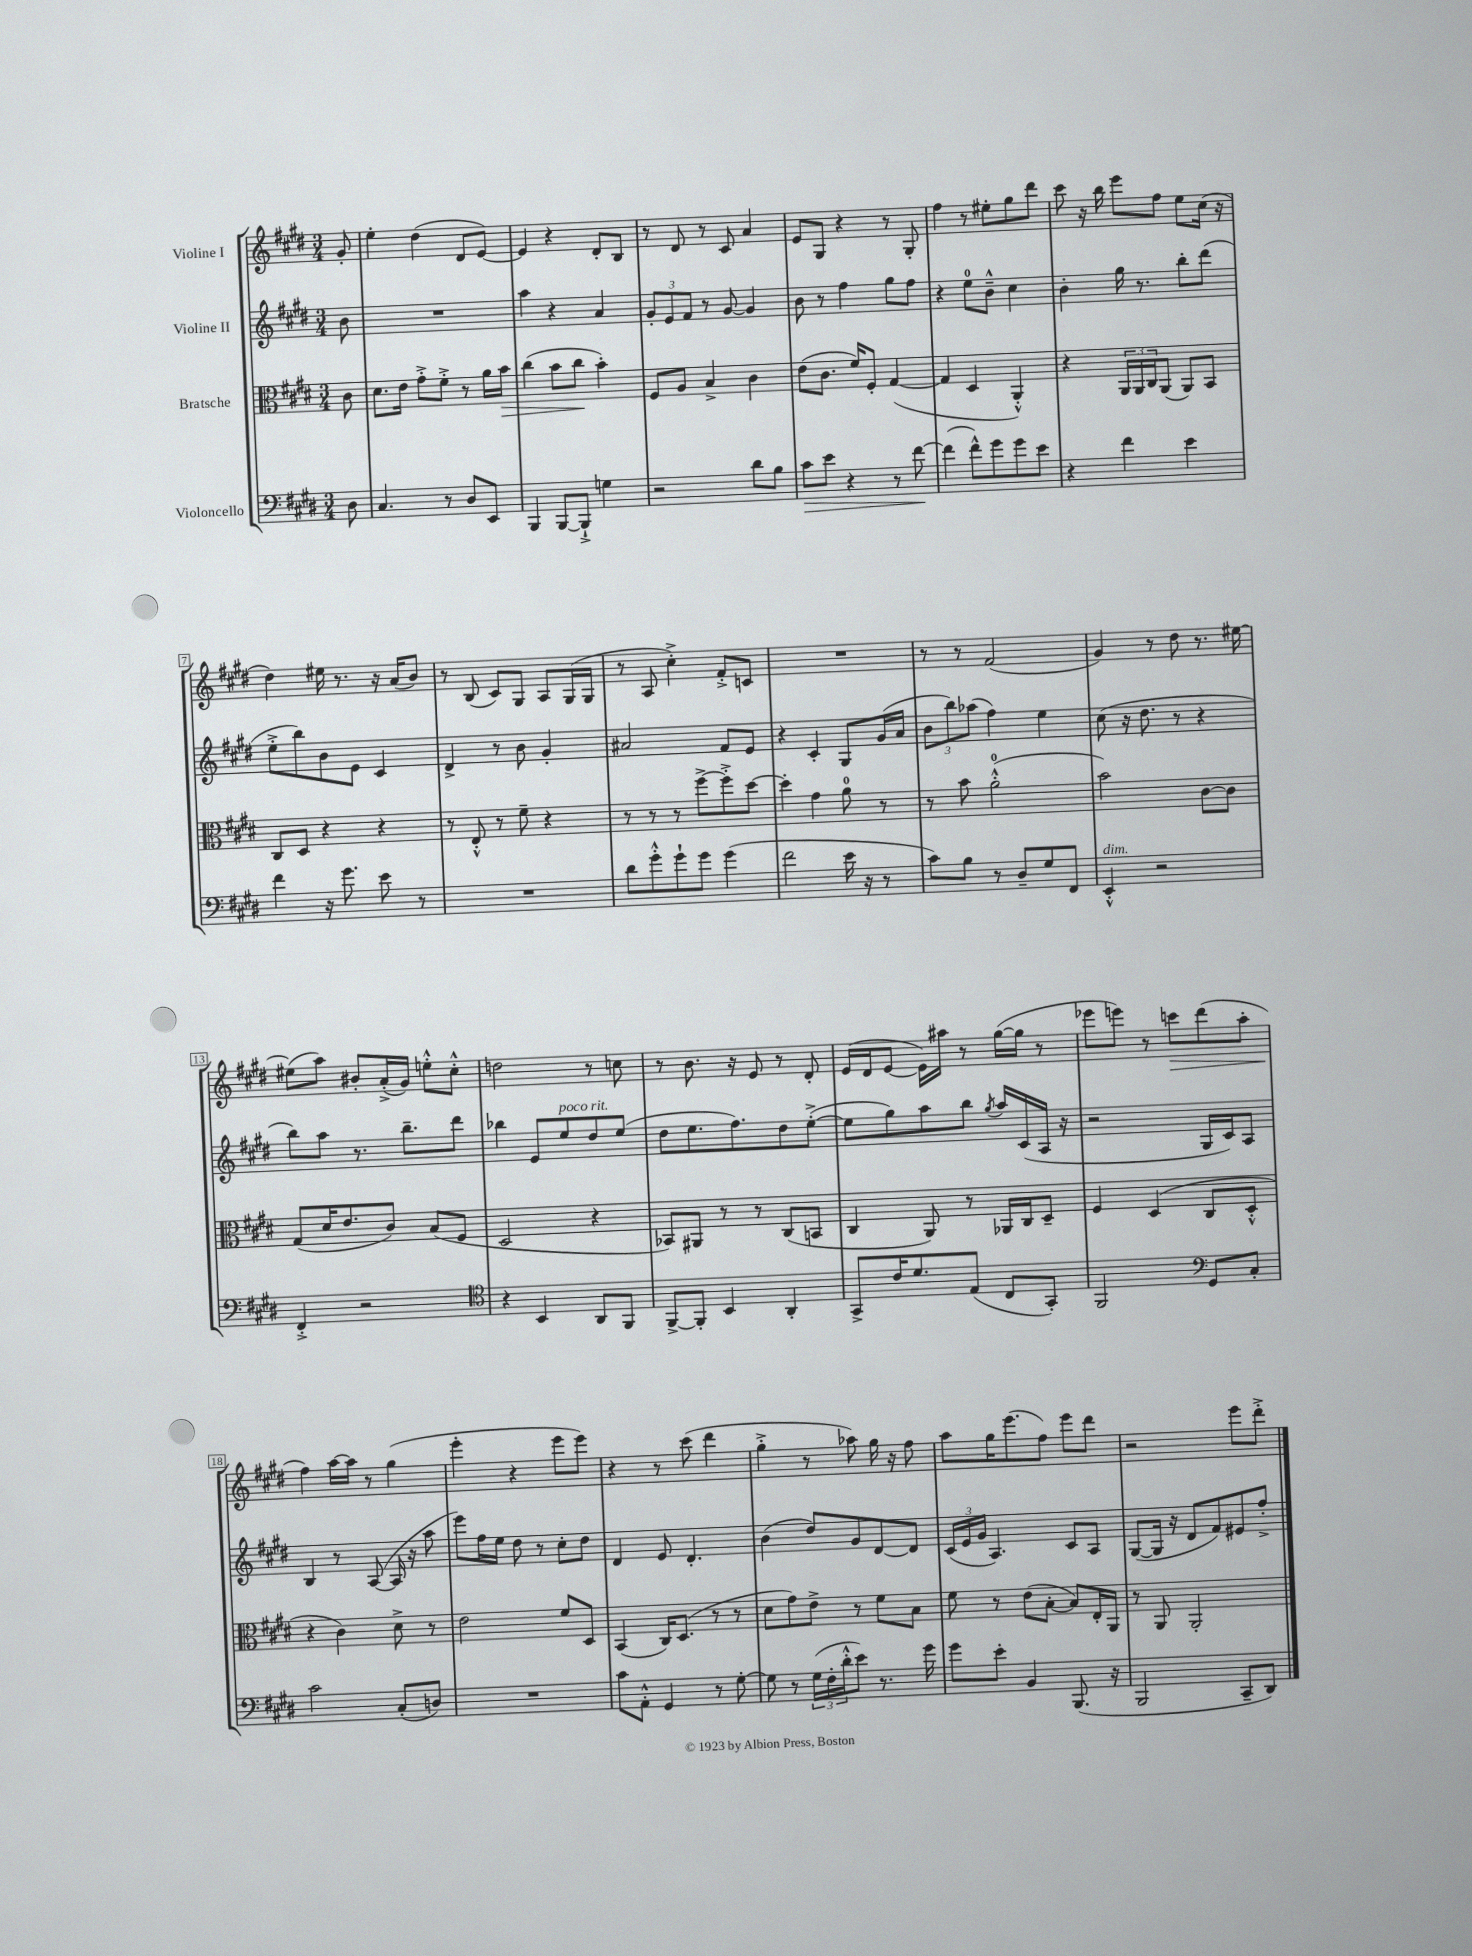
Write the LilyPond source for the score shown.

<<
\new StaffGroup <<
\new Staff = "s0" \with { instrumentName = "Violine I" } {
    \clef treble \key e \major \numericTimeSignature \time 3/4 \partial 8
    gis'8-. |
    e''4-. dis''4( dis'8 e'8~) |
    e'4 r4 dis'8-. b8 |
    r8 dis'8 r8 cis'8 a'4 |
    e'8 gis8 r4 r8 gis8-. |
    fis''4 r8 eis''8-. gis''8 dis'''8 |
    cis'''8 r16 b''16 e'''8 fis''8 e''8 cis''16( r16 |
    dis''4) eis''16 r8. r16 a'16( b'8) |
    r8 b8( cis'8) gis8 a8 gis16( gis16 |
    r8 a8 cis''4-.->) fis'8-.-> c'8 |
    R2. |
    r8 r8 fis'2( |
    gis'4) r8 dis''8 r8. eis''16~ |
    eis''8( a''8) bis'8-. a'16-.->( gis'16) e''8-.-^ cis''8-.-^ |
    d''2 r8 c''8 |
    r8 b'8. r16 e'8 r8 dis'8-. |
    e'16( dis'16 e'8~ e'16) ais''16 r8 gis''16~( gis''16 r8 |
    ees'''8 e'''8) r8 c'''8\> dis'''8( a''8-. |
    fis''4\!) a''16~ a''16 r8 gis''4( |
    e'''4-. r4 e'''8 e'''8) |
    r4 r8 cis'''8( dis'''4 |
    gis''4-.-> r8 aes''8) gis''16 r16 fis''8 |
    a''8 gis''16 e'''8.( fis''8) e'''8 dis'''8 |
    r2 e'''8 dis'''8-.-> \bar "|." |
}
\new Staff = "s1" \with { instrumentName = "Violine II" } {
    \clef treble \key e \major \numericTimeSignature \time 3/4 \partial 8
    b'8 |
    R2. |
    a''4 r4 a'4 |
    \tuplet 3/2 { gis'8-. e'8 fis'8 } r8 gis'8~ gis'4 |
    b'8 r8 fis''4 gis''8 fis''8 |
    r4 e''8-0 b'8---^ cis''4 |
    b'4-. gis''16 r8. b''8-. dis'''8( |
    e''8-.-> b''8) b'8 e'8 cis'4 |
    dis'4-> r8 b'8 gis'4-. |
    ais'2 fis'8 e'8 |
    r4 cis'4-. gis8 gis'16( a'16 |
    \tuplet 3/2 { b'8 b''8) aes''8( } fis''4) e''4 |
    cis''8( r16 dis''8. r8 r4 |
    b''8) a''8 r8. b''8.-- dis'''8 |
    bes''4 e'8 e''8^\markup { \italic "poco rit." } dis''8 e''8( |
    dis''8 e''8. fis''8.) dis''8 e''8~-.->( |
    e''8 gis''8) a''8 b''8 \acciaccatura { gis''8 } a''16 cis'16( a16 r16 |
    r2 gis16 cis'16) a8 |
    b4 r8 a8~( a16 r16 a''8 |
    e'''8) fis''16 e''16 dis''8 r8 cis''8-. dis''8 |
    dis'4 e'8 dis'4.-. |
    b'4( dis''8) gis'8 dis'8~ dis'8 |
    \tuplet 3/2 { cis'16( e'16 gis'16 } a4.) cis'8 a8 |
    gis8~( gis16 r16 dis'8 fis'8) eis'8 fis''8-.-> \bar "|." |
}
\new Staff = "s2" \with { instrumentName = "Bratsche" } {
    \clef alto \key e \major \numericTimeSignature \time 3/4 \partial 8
    cis'8 |
    dis'8. e'16 gis'8-.-> fis'8-.-> r8 a'16 b'16\> |
    cis''4( b'8 cis''8\! b'4-.) |
    fis8 a8 b4-> cis'4 |
    e'8( cis'8. fis'16) fis8-. gis4~( |
    gis4 dis4 a,4-.-^) |
    r4 \tuplet 3/2 { a,16 a,16 cis16 } a,8( a,8) b,8 |
    cis8 dis8 r4 r4 |
    r8 e8-.-^ r8 fis'8-- r4 |
    r8 r8 r8 fis''8~-> fis''8-.-> dis''8~ |
    dis''4-. gis'4 a'8-0 r8 |
    r8 b'8 a'2-0-.-^( |
    b'2) cis'8~ cis'8 |
    gis8( dis'16 e'8. cis'8) b8( fis8 |
    dis2 r4 |
    bes,8) ais,8 r8 r8 cis8( b,8 |
    cis4 a,8) r8 aes,16 cis16 dis8-- |
    fis4 dis4( cis8 dis8-.-^ |
    r4 cis'4) dis'8-> r8 |
    e'2 fis'8 dis8 |
    b,4( cis16) dis8.( r8 r8 |
    dis'8 gis'8) e'8-> r8 fis'8 b8 |
    fis'8 r8 e'8( b8~-. b8) e16-. a,16 |
    r8 a,8 a,2-. \bar "|." |
}
\new Staff = "s3" \with { instrumentName = "Violoncello" } {
    \clef bass \key e \major \numericTimeSignature \time 3/4 \partial 8
    dis8 |
    cis4. r8 dis8 e,8 |
    b,,4 b,,8~ b,,8-!-> g4 |
    r2 dis'8 b8 |
    cis'8\> e'8 r4 r8 fis'8~\! |
    fis'4( fis'8-^) gis'8 gis'8 e'8 |
    r4 fis'4 e'4 |
    fis'4 r16 gis'8. e'8 r8 |
    R2. |
    dis'8 gis'8-.-^ gis'8-! gis'8 gis'4( |
    fis'2 e'16 r16 r8 |
    cis'8) b8 r8 dis8-- gis8 fis,8 |
    e,4-.-^^\markup { \italic "dim." } r2 |
    fis,4-.-> r2 |
    \clef tenor r4 b,4 a,8 fis,8 |
    fis,8~-> fis,8-. b,4 a,4-. |
    gis,8-> cis'16 dis'8. e8( cis8 gis,8-.) |
    fis,2 \clef bass gis,8 cis8-. |
    cis'2 cis8-.( d8) |
    R2. |
    cis'8 a,8-.-^ gis,4 r8 gis8~-. |
    gis8 r8 \tuplet 3/2 { gis16( fis16-. dis'16-.-^ } e'8) r8. gis'16 |
    gis'8 e'8-. b,4 b,,8.( r16 |
    b,,2 cis,8-- dis,8) \bar "|." |
}
>>
>>
\layout { \context { \Score \override BarNumber.stencil = #(make-stencil-boxer 0.1 0.3 ly:text-interface::print) } }
